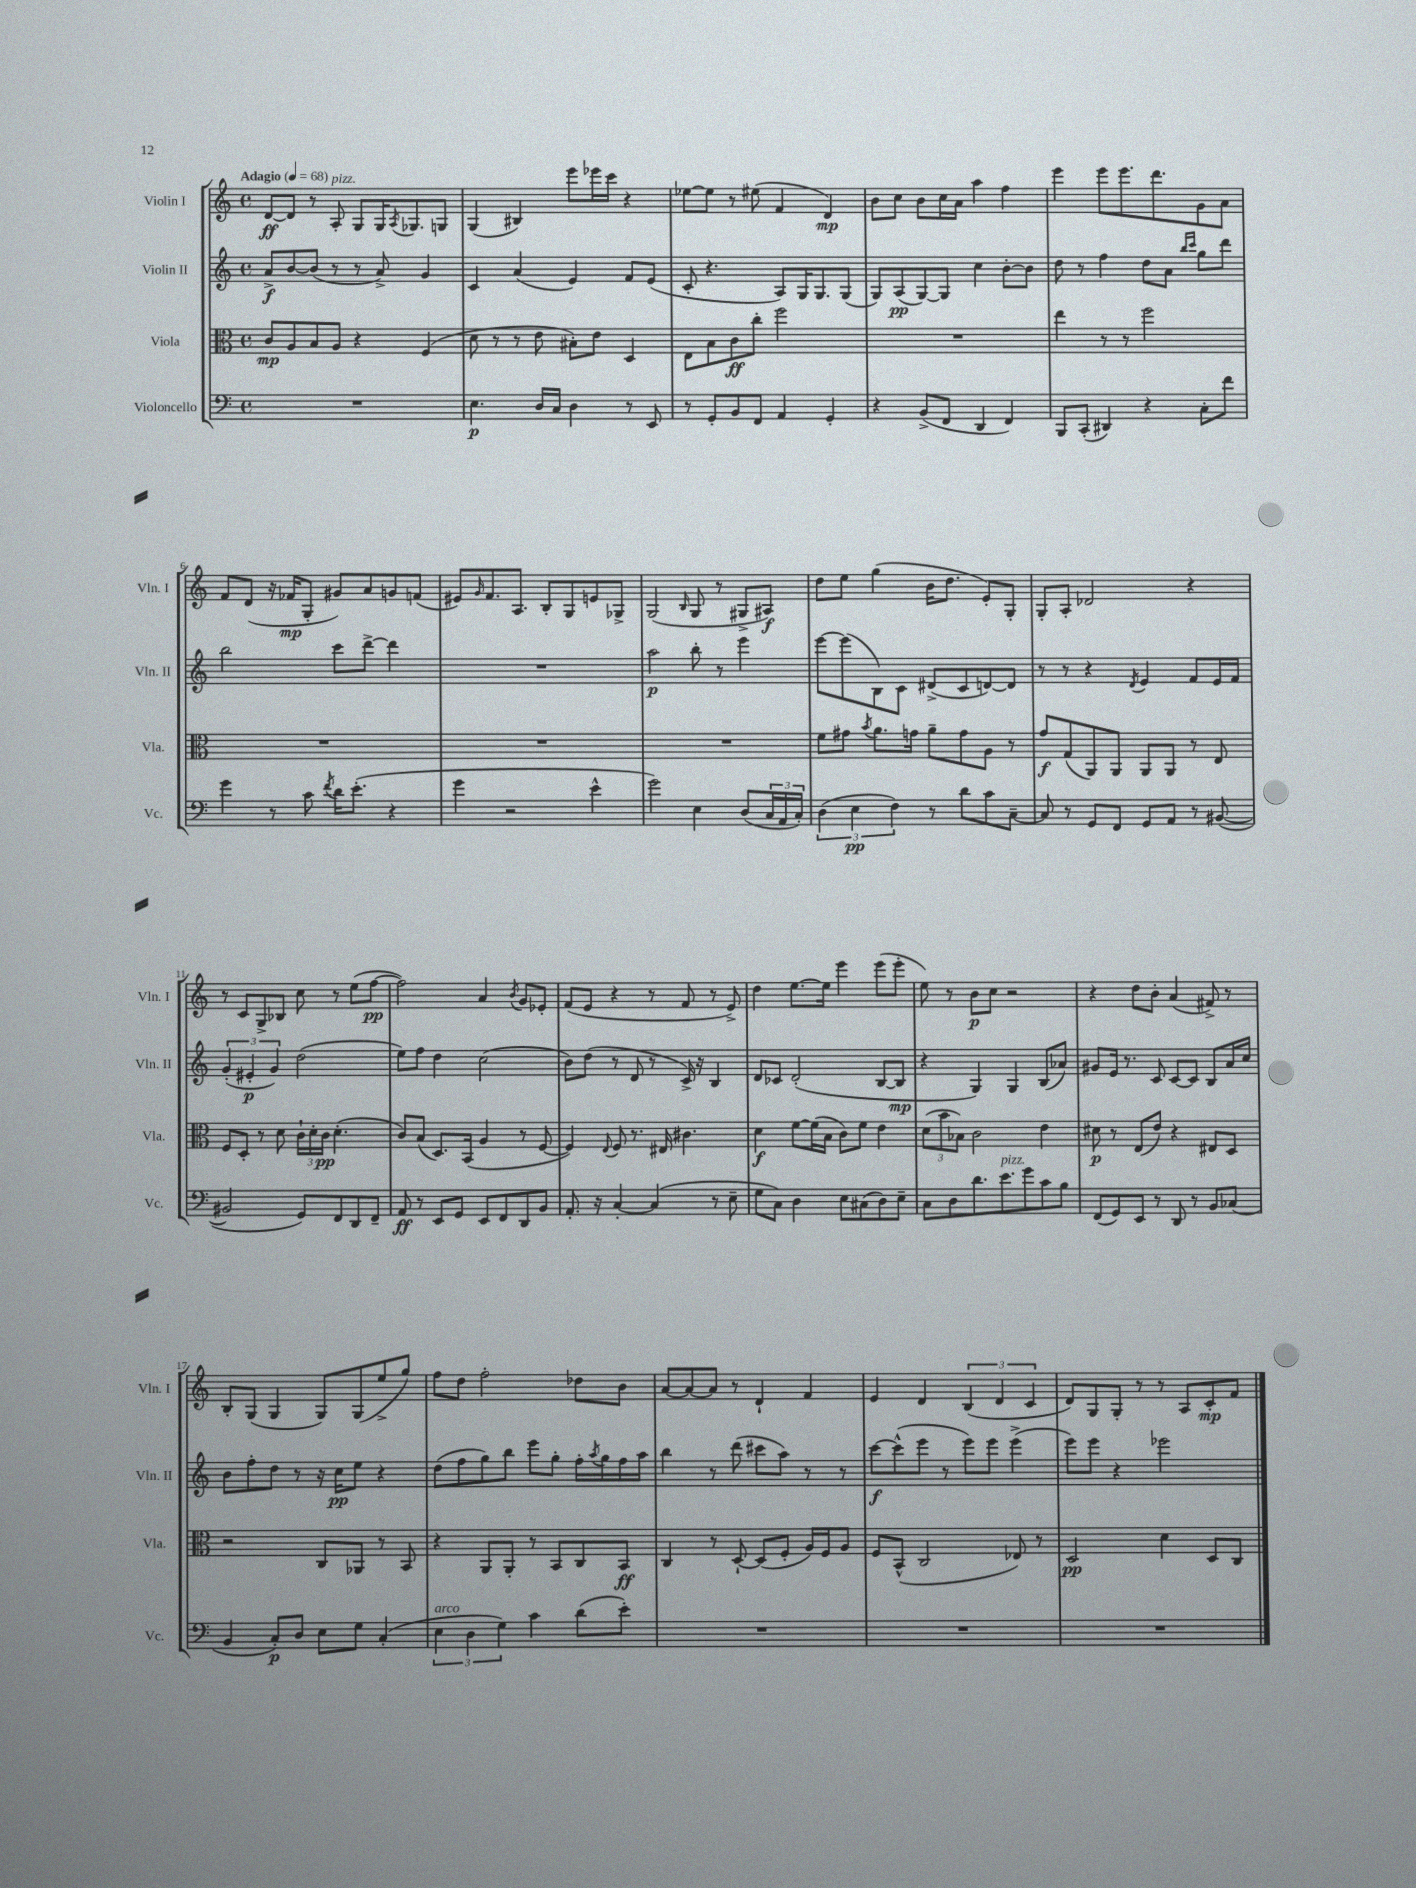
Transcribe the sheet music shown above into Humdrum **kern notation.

**kern	**dynam	**kern	**dynam	**kern	**dynam	**kern	**dynam
*part4	*part4	*part3	*part3	*part2	*part2	*part1	*part1
*staff4	*staff4	*staff3	*staff3	*staff2	*staff2	*staff1	*staff1
*I"Violoncello	*	*I"Viola	*	*I"Violin II	*	*I"Violin I	*
*I'Vc.	*	*I'Vla.	*	*I'Vln. II	*	*I'Vln. I	*
*clefF4	*	*clefC3	*	*clefG2	*	*clefG2	*
*k[]	*	*k[]	*	*k[]	*	*k[]	*
*M4/4	*	*M4/4	*	*M4/4	*	*M4/4	*
*met(c)	*	*met(c)	*	*met(c)	*	*met(c)	*
*MM68	*	*MM68	*	*MM68	*	*MM68	*
=1	=1	=1	=1	=1	=1	=1	=1
!	!	!	!	!	!	!LO:TX:a:B:t=Adagio	!
1r	.	8c/L	mp	8a^/L	f	[8d/L	ff
.	.	8A/	.	[8b/	.	8d/J]	.
.	.	8B/	.	(8b/J]	.	8r	.
!	!	!	!	!	!	!LO:TX:a:i:t=pizz.	!
.	.	8A/J	.	8r	.	8A'/	.
.	.	4r	.	8r	.	8G/L	.
.	.	.	.	8a^/)	.	16G/K	.
.	.	.	.	.	.	8qA/	.
.	.	.	.	.	.	8.G-X/	.
.	.	(4F/	.	4g/	.	.	.
.	.	.	.	.	.	8Gn/J	.
=2	=2	=2	=2	=2	=2	=2	=2
4.E\	p	8d\	.	4c/	.	(4G/	.
.	.	8r	.	.	.	.	.
.	.	8r	.	(4a/	.	4B#X/)	.
16D/LL	.	8e\	.	.	.	.	.
16C/JJ	.	.	.	.	.	.	.
4D\	.	8B#X'\L)	.	4e/)	.	8eee\L	.
.	.	8e\J	.	.	.	16eee-X\L	.
.	.	.	.	.	.	16ccc\JJ	.
8r	.	4D/	.	8f/L	.	4r	.
8EE/	.	.	.	(8e/J	.	.	.
=3	=3	=3	=3	=3	=3	=3	=3
8r	.	8E\L	.	8c'/	.	[8ee-X\L	.
8GG'/L	.	8B\	.	4.r	.	8ee-\J]	.
8BB/	.	8c\	ff	.	.	8r	.
8FF/J	.	8cc'\J	.	.	.	(8ee#X\	.
4AA/	.	2ff\	.	8A/L)	.	4f/	.
.	.	.	.	16G/K	.	.	.
.	.	.	.	8.G/	.	.	.
4GG'/	.	.	.	.	.	4d/)	mp
.	.	.	.	(8G/J	.	.	.
=4	=4	=4	=4	=4	=4	=4	=4
4r	.	1r	.	8G/L)	.	8b\L	.
.	.	.	.	(8A/	pp	8cc\J	.
(8BB^/L	.	.	.	[8G/)	.	8b\L	.
8FF/J	.	.	.	8G/J]	.	16cc\L	.
.	.	.	.	.	.	16a\JJ	.
4DD/	.	.	.	4cc\	.	4aa\	.
4FF/)	.	.	.	[8b'\L	.	4ff\	.
.	.	.	.	8b\J]	.	.	.
=5	=5	=5	=5	=5	=5	=5	=5
8BBB/L	.	4ee\	.	8dd\	.	4eee\	.
(8CC'/J	.	.	.	8r	.	.	.
4DD#X/)	.	8r	.	4ff\	.	8eee\L	.
.	.	8r	.	.	.	8.eee\	.
4r	.	2ff\	.	8dd\L	.	.	.
.	.	.	.	.	.	8.ddd\	.
.	.	.	.	8a\J	.	.	.
.	.	.	.	16qqbb/LL	.	.	.
.	.	.	.	16qqccc/JJ	.	.	.
8C'\L	.	.	.	8gg\L	.	8g\	.
8f\J	.	.	.	8ddd\J	.	8a\J	.
!!LO:LB:g=z
=6	=6	=6	=6	=6	=6	=6	=6
4g\	.	1r	.	2bb\	.	8f/L	.
.	.	.	.	.	.	(8d/J	.
8r	.	.	.	.	.	16r	.
.	.	.	.	.	.	16f-X/KL	mp
8c\	.	.	.	.	.	8G'/J	.
8qf/	.	.	.	.	.	.	.
16d\KL	.	.	.	8ccc\L	.	8g#X/L)	.
(8.e'\J	.	.	.	.	.	.	.
.	.	.	.	[8ddd^\J	.	8a/	.
4r	.	.	.	4ddd\]	.	8gn/	.
.	.	.	.	.	.	(8fn/J	.
=7	=7	=7	=7	=7	=7	=7	=7
4g\	.	1r	.	1r	.	8e#X/L)	.
.	.	.	.	.	.	16qqg/	.
.	.	.	.	.	.	8.f/	.
2r	.	.	.	.	.	.	.
.	.	.	.	.	.	8.A/J	.
.	.	.	.	.	.	8B'/L	.
.	.	.	.	.	.	8G/	.
4e^^\	.	.	.	.	.	8en/	.
.	.	.	.	.	.	8G-X^/J	.
=8	=8	=8	=8	=8	=8	=8	=8
2g\)	.	1r	.	2aa\	p	(2G/	.
.	.	.	.	.	.	16qqB/	.
4E\	.	.	.	8bb'\	.	8G/	.
.	.	.	.	8r	.	8r	.
(8D/L	.	.	.	4eee\	.	8G#X^/L	.
24C/L	.	.	.	.	.	8A#X/J)	f
24AA/	.	.	.	.	.	.	.
24C'/JJ)	.	.	.	.	.	.	.
=9	=9	=9	=9	=9	=9	=9	=9
(6D\	.	8f\L	.	[8eee\L	.	8dd\L	.
.	.	8g#X\J	.	(8eee\]	.	8ee\J	.
6E\	pp	.	.	.	.	.	.
.	.	8qb/	.	.	.	.	.
.	.	8.a\L	.	8B\)	.	(4gg\	.
6F\)	.	.	.	.	.	.	.
.	.	.	.	8c\J	.	.	.
.	.	16gn\Jk	.	.	.	.	.
8r	.	8a~\L	.	(8d#X^/L	.	16b\KL	.
.	.	.	.	.	.	8.dd\J	.
8d\L	.	8g\	.	8c/	.	.	.
8c\	.	8A\J	.	[8dn/)	.	8e'/L)	.
[8C~\J	.	8r	.	8d/J]	.	8G'/J	.
=10	=10	=10	=10	=10	=10	=10	=10
8C/]	.	8g/L	f	8r	.	8G'/L	.
8r	.	(8G/	.	8r	.	8A'/J	.
8GG/L	.	8AA/)	.	4r	.	2d-X/	.
8FF/J	.	8AA/J	.	.	.	.	.
.	.	.	.	8qd/	.	.	.
8GG/L	.	8AA/L	.	4e/	.	.	.
8AA/J	.	8AA/J	.	.	.	.	.
8r	.	8r	.	8f/L	.	4r	.
([8BB#X/	.	8E/	.	16e/L	.	.	.
.	.	.	.	16f/JJ	.	.	.
!!LO:LB:g=z
=11	=11	=11	=11	=11	=11	=11	=11
2BB#X/]	.	8F/L	.	(6g'/	.	8r	.
.	.	8D'/J	.	.	.	8c/L	.
.	.	.	.	6e#X'/	p	.	.
.	.	8r	.	.	.	8G^/	.
.	.	.	.	6g/)	.	.	.
.	.	8d\	.	.	.	8B-X/J	.
8GG/L)	.	24c`\LL	.	(2dd\	.	8cc\	.
.	.	24d'\	.	.	.	.	.
.	.	24c\JJ	pp	.	.	.	.
8FF/	.	(4.d'\	.	.	.	8r	.
8DD/	.	.	.	.	.	(8ee\L	.
8FF~/J	.	.	.	.	.	[8ff\J	pp
=12	=12	=12	=12	=12	=12	=12	=12
8AA/	ff	8c/L)	.	8ee\L)	.	2ff\])	.
8r	.	(8B/J	.	8ff\J	.	.	.
8EE/L	.	8.D/L)	.	4dd\	.	.	.
8GG/J	.	.	.	.	.	.	.
.	.	(16BB/Jk	.	.	.	.	.
8EE/L	.	4A/	.	(2cc\	.	4a/	.
8FF/	.	.	.	.	.	.	.
.	.	.	.	.	.	8qb/	.
8DD/	.	8r	.	.	.	8g/L	.
8BB/J	.	[8F/	.	.	.	8e-X'/J	.
=13	=13	=13	=13	=13	=13	=13	=13
8.AA'/	.	4F/])	.	8b\L)	.	(8f/L	.
.	.	.	.	(8dd\J	.	8e/J	.
16r	.	.	.	.	.	.	.
.	.	8qqE/	.	.	.	.	.
[4C'/	.	8F/	.	8r	.	4r	.
.	.	8.r	.	8d/	.	.	.
(4C/]	.	.	.	8r	.	8r	.
.	.	16E#X/	.	.	.	.	.
.	.	4.c#X\	.	16c^/)	.	8f/	.
.	.	.	.	16r	.	.	.
8r	.	.	.	4B/	.	8r	.
8E~\	.	.	.	.	.	8e^/)	.
=14	=14	=14	=14	=14	=14	=14	=14
8G\L	.	4d\	f	8d/L	.	4dd\	.
8C\J)	.	.	.	8c-X/J	.	.	.
4D\	.	[8f\L	.	(2d'/	.	[8.ee\L	.
.	.	(16f\L]	.	.	.	.	.
.	.	16B\JJ	.	.	.	16ee\Jk]	.
8E\L	.	8c\L)	.	.	.	4eee\	.
(8C#X\	.	8f\J	.	.	.	.	.
8D\)	.	4e\	.	[8B/L	.	(8eee\L	.
8E~\J	.	.	.	8B/J]	mp	8eee'\J	.
=15	=15	=15	=15	=15	=15	=15	=15
8C\L	.	(12d\L	.	4r	.	8ee\)	.
.	.	12b\	.	.	.	.	.
8D\	.	.	.	.	.	8r	.
.	.	12B-X\J)	.	.	.	.	.
8.d\	.	2c\	.	4G/)	.	8b\L	p
.	.	.	.	.	.	8cc\J	.
!LO:TX:a:i:t=pizz.	!	!	!	!	!	!	!
8.e\	.	.	.	.	.	.	.
.	.	.	.	4G/	.	2r	.
8g\	.	.	.	.	.	.	.
8c\	.	4e\	.	(8B/L	.	.	.
8B\J	.	.	.	8a-X/J)	.	.	.
=16	=16	=16	=16	=16	=16	=16	=16
(8FF/L	.	8d#X\	p	8g#X/L	.	4r	.
8GG/)	.	8r	.	16e/Jk	.	.	.
.	.	.	.	8.r	.	.	.
8EE/J	.	(8E/L	.	.	.	8dd\L	.
8r	.	8e/J)	.	8c/	.	8b'\J	.
8DD/	.	4r	.	[8c/L	.	(4a/	.
8r	.	.	.	8c/J]	.	.	.
8BB/L	.	8E#X/L	.	8B/L	.	8f#X^/)	.
(8C-X/J	.	8D/J	.	16a/L	.	8r	.
.	.	.	.	16cc/JJ	.	.	.
!!LO:LB:g=z
=17	=17	=17	=17	=17	=17	=17	=17
4BB/	.	2r	.	8b\L	.	8B'/L	.
.	.	.	.	8ff'\	.	(8G/J	.
8C'/L)	p	.	.	8dd\J	.	4G/	.
8D/J	.	.	.	8r	.	.	.
8E\L	.	8C/L	.	16r	.	8G/L)	.
.	.	.	.	16cc\KL	pp	.	.
8G\J	.	8AA-X/J	.	8ee\J	.	(8G/	.
(4C'/	.	8r	.	4r	.	8ee^/	.
.	.	8BB/	.	.	.	8gg/J)	.
=18	=18	=18	=18	=18	=18	=18	=18
!LO:TX:a:i:t=arco	!	!	!	!	!	!	!
6E\	.	4r	.	(8dd\L	.	8ff\L	.
.	.	.	.	8ff\	.	8dd\J	.
6D\	.	.	.	.	.	.	.
.	.	8AA/L	.	8gg\)	.	2ff'\	.
6G\)	.	.	.	.	.	.	.
.	.	8AA'/J	.	8bb\J	.	.	.
4c\	.	8r	.	8eee\L	.	.	.
.	.	8BB/L	.	8gg'\J	.	.	.
(8d\L	.	8C/	.	16ff'\LL	.	8dd-X\L	.
.	.	.	.	8qaa/	.	.	.
.	.	.	.	16gg\	.	.	.
8e'\J)	.	8BB/J	ff	16ff\	.	8b\J	.
.	.	.	.	16aa\JJ	.	.	.
=19	=19	=19	=19	=19	=19	=19	=19
1r	.	4C/	.	4bb\	.	[8a/L	.
.	.	.	.	.	.	8a/_	.
.	.	8r	.	8r	.	8a/J]	.
.	.	[8D`/	.	(8ddd\	.	8r	.
.	.	(8D/L]	.	8ccc#X\L	.	4d`/	.
.	.	8F'/J	.	8aa\J)	.	.	.
.	.	16A/LL)	.	8r	.	4f/	.
.	.	16F/J	.	.	.	.	.
.	.	8A/J	.	8r	.	.	.
=20	=20	=20	=20	=20	=20	=20	=20
1r	.	8F/L	.	[8ccc\L	f	4e/	.
.	.	(8BB^^/J	.	(8ccc^^\]	.	.	.
.	.	2C/	.	8eee\J	.	4d/	.
.	.	.	.	8r	.	.	.
.	.	.	.	8eee\L)	.	(6B/	.
.	.	.	.	8eee\J	.	.	.
.	.	.	.	.	.	6d/	.
.	.	8E-X/)	.	(4eee^\	.	.	.
.	.	.	.	.	.	6c/	.
.	.	8r	.	.	.	.	.
=21	=21	=21	=21	=21	=21	=21	=21
1r	.	2D/	pp	8eee\L)	.	8d/L)	.
.	.	.	.	8eee\J	.	8G/	.
.	.	.	.	4r	.	8G'/J	.
.	.	.	.	.	.	8r	.
.	.	4d\	.	2eee-X\	.	8r	.
.	.	.	.	.	.	8A/L	.
.	.	8D/L	.	.	.	8c'/	mp
.	.	8C/J	.	.	.	8f/J	.
==	==	==	==	==	==	==	==
*-	*-	*-	*-	*-	*-	*-	*-
